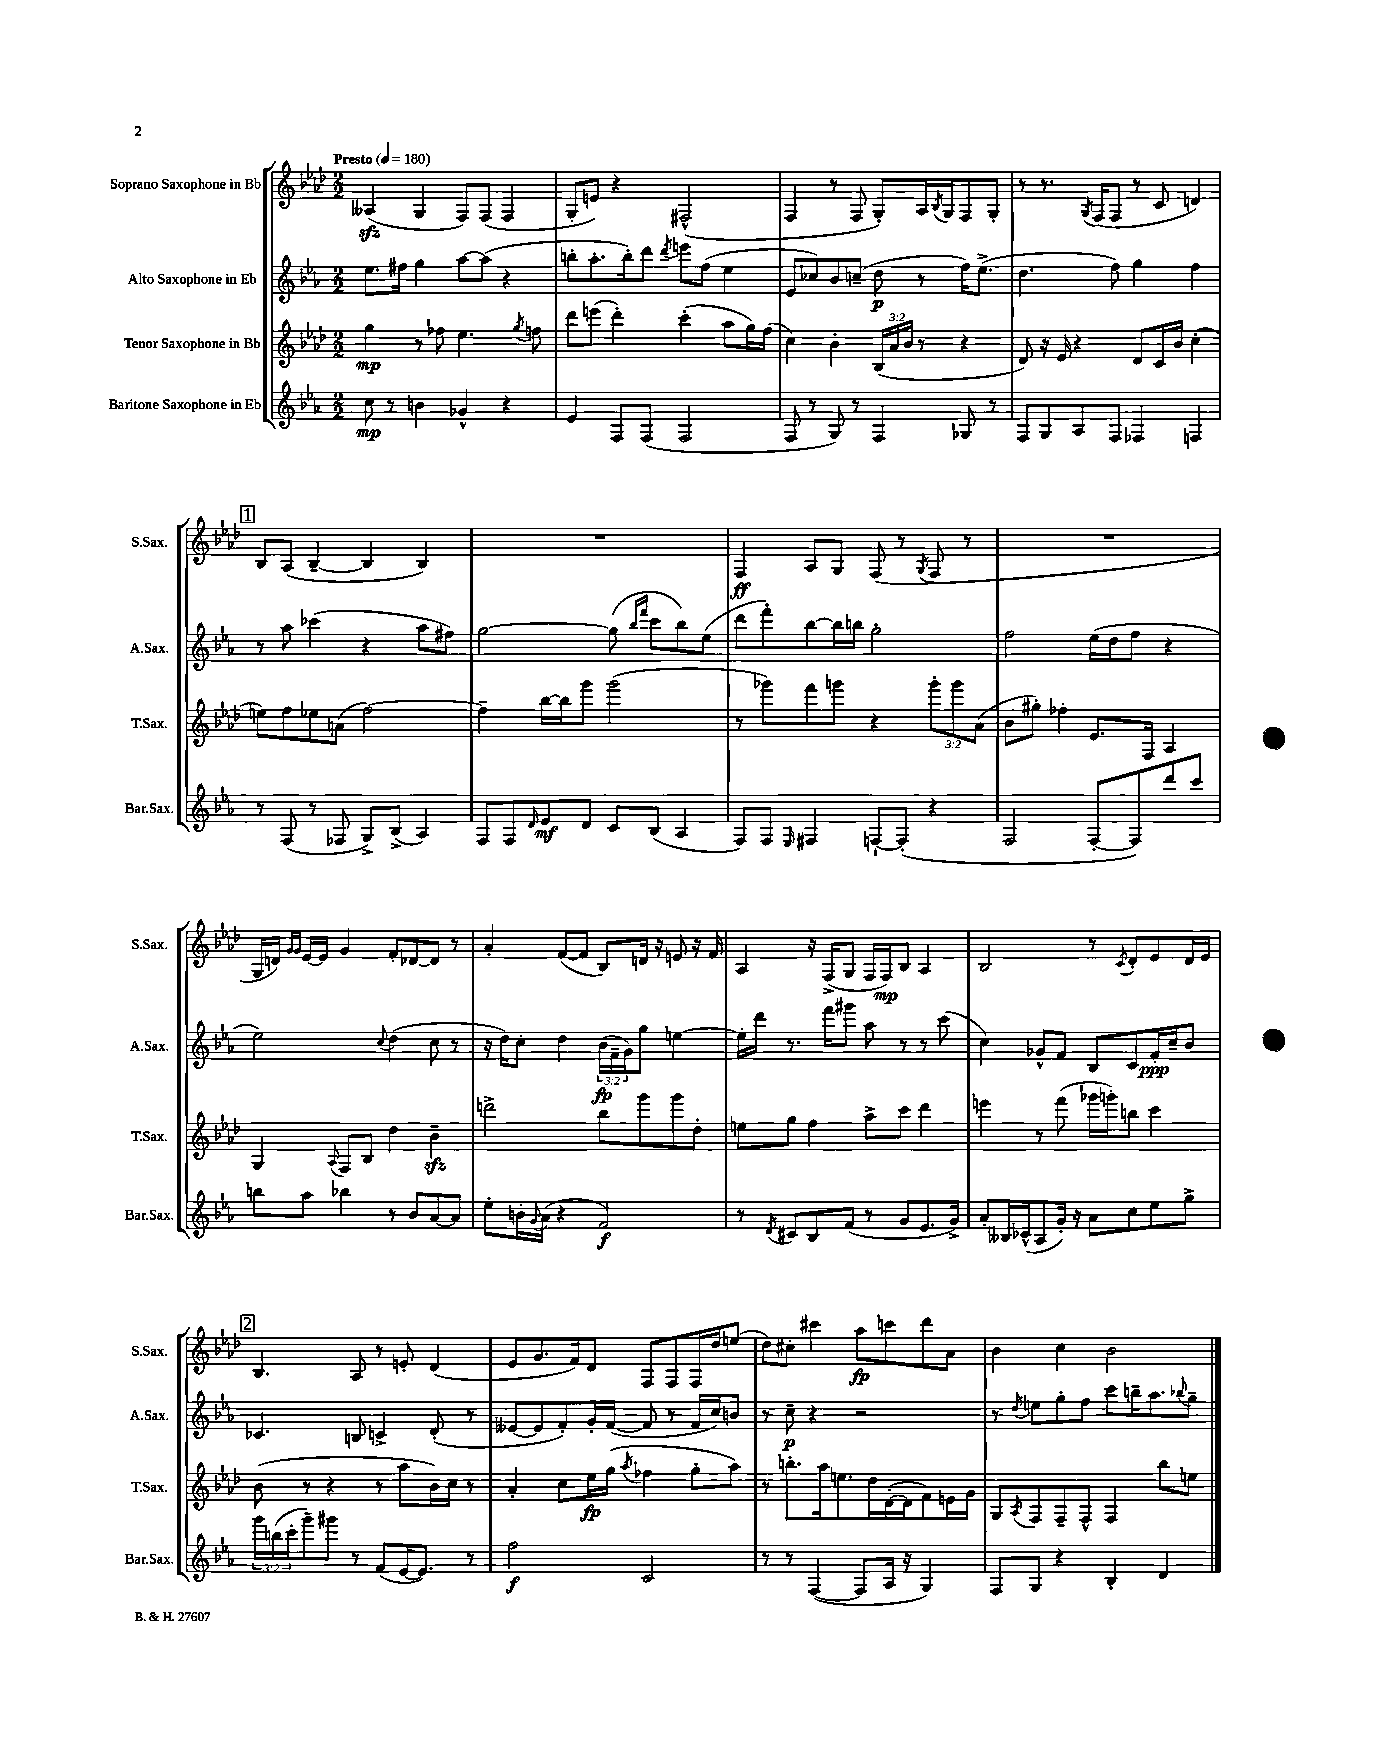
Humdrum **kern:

**kern	**kern	**kern	**kern
*staff4	*staff3	*staff2	*staff1
*clefG2	*clefG2	*clefG2	*clefG2
*k[b-e-a-]	*k[b-e-a-d-]	*k[b-e-a-]	*k[b-e-a-d-]
*M2/2	*M2/2	*M2/2	*M2/2
*MM180	*MM180	*MM180	*MM180
8cc	4gg	8.ee-	(4A--
8r	.	.	.
.	.	16ff#	.
4b	8r	4gg	4G
.	8ff-	.	.
4g-^^	4.ee-	[8aa-	8F)
.	.	(8aa-]	(8F
4r	.	4r	4F
.	8qgg	.	.
.	8ff	.	.
=	=	=	=
4e-	8ddd-	8bb'	8G'
.	(8eee	8.aa-'	8e)
8F	4ddd-')	.	4r
.	.	16bb')	.
(8F	.	8ddd	.
.	.	8qddd	.
2F	(4ccc'	8eee	(2F#^^
.	.	(8ff	.
.	8aa-	4ee-	.
.	16gg)	.	.
.	(16ff	.	.
=	=	=	=
8F	4cc)	8e-	4F
8r	.	8cc-)	.
8G)	4b-'	8b-	8r
8r	.	(8cc~	8F
4F	(24B-	8dd	8G')
.	24a-	.	.
.	24b-	.	.
.	8r	8r	16A-
.	.	.	8qB-
.	.	.	16G
8G-	4r	16ff)	8F
.	.	(8.ee-^	.
8r	.	.	8G'
=	=	=	=
8F	8d-)	4.dd	8r
8G	16r	.	8.r
.	16e-	.	.
8A-	4r	.	.
.	.	.	8qG
.	.	.	(16F
8F	.	8ff)	8F
4F-	8d-	4gg	8r
.	16c	.	8c
.	16b-	.	.
4F	(4cc'	4ff	4d)
=	=	=	=
8r	8ee)	8r	8B-
(8F	8ff	8aa-	(8A-
8r	8ee-	(4ccc-	[4B-~
8F-	(8a	.	.
8G^)	[2ff)	4r	4B-]
(8B-^	.	.	.
4A-)	.	8aa-	4B-)
.	.	8ff#)	.
=	=	=	=
8F	4ff~]	[2gg	1r
8F	.	.	.
16qqd	.	.	.
8e-	[16bb-	.	.
.	16bb-]	.	.
8d	8ggg	.	.
8c	(2ggg	(8gg]	.
.	.	16qqbb-	.
.	.	16qqfff	.
(8B-	.	8ccc	.
4A-	.	8bb-)	.
.	.	(8ee-	.
=	=	=	=
8F)	8r	8ddd	4F
8F	8ggg-)	8fff')	.
16qqE-	.	.	.
4F#	8fff	[8bb-	8A-
.	8ggg	16bb-]	8G
.	.	16bb	.
[8F`	4r	2gg'	(8F
(8F']	.	.	8r
.	.	.	8qG
4r	12ggg'	.	8F
.	12ggg	.	.
.	.	.	8r
.	(12a-	.	.
=	=	=	=
2F	8b-	2ff	1r
.	8gg#')	.	.
.	4ff-'	.	.
[8F'	8.e-	(16ee-	.
.	.	16dd	.
8F])	.	8ff	.
.	16F	.	.
8ddd	4A-	4r	.
8ccc	.	.	.
=	=	=	=
8bb	4G	2ee-)	16G
.	.	.	16d)
.	.	.	16qqg
.	.	.	16qqg
8aa-	.	.	[16e-
.	.	.	16e-]
.	8qqA-	.	.
4bb-	8F	.	4g
.	8B-	.	.
.	.	8qqcc	.
8r	4dd-	(4dd	8f'
8b-	.	.	[8d-
[8a-	4b-~	8cc	8d-]
8a-]	.	8r	8r
=	=	=	=
8ee-'	2ddd^	16r	4a-'
.	.	16dd)	.
16b'	.	8cc'	.
8qqg	.	.	.
(16a-	.	.	.
4r	.	4dd	([8f
.	.	.	8f]
2f)	8bb-	(24b-	8B-)
.	.	24f~	.
.	.	24g)	.
.	8ggg	8gg	16d
.	.	.	16r
.	8ggg	[4ee	8e
.	8dd-'	.	16r
.	.	.	16f
=	=	=	=
8r	8ee	16ee']	4A-
.	.	16ddd	.
8qd	.	.	.
8c#	8gg	8.r	.
8B-	4ff	.	16r
.	.	16fff	(16F^
(8f	.	8ggg#	8G
8r	8aa-^	8aa-	16F
.	.	.	16F)
8g	8ccc	8r	8B-
8.e-	4ddd-	8r	4A-
.	.	(8ccc	.
16g^)	.	.	.
=	=	=	=
8a-'	4eee	4cc)	2B-
16B--	.	.	.
(16c-^^	.	.	.
8A-	8r	8g-^^	.
16g')	(8fff	8f	.
16r	.	.	.
8a-	16ggg-	8B-	8r
.	16ggg')	.	.
.	.	.	8qc
8cc	8bb	8c	8d-'
8ee-	4ccc	16f'	8e-
.	.	16cc~	.
8gg^	.	8b-	16d-
.	.	.	16e-
=	=	=	=
24ggg	(8b-	4.c-	4.B-
(24bb	.	.	.
24ccc'	.	.	.
8ggg~)	8r	.	.
8ggg#	4r	.	.
8r	.	8B	8A-
(8f	8r	4c^	8r
[16e-	8aa-	.	8e'
8.e-])	.	.	.
.	16b-)	(8d'	(4d-
.	16cc	.	.
8r	8r	8r	.
=	=	=	=
2ff	4a-'	[8e--	8e-
.	.	8e--]	8.g
.	8cc	8f')	.
.	.	.	16f)
.	16ee-	16g'	8d-
.	(16gg	([16f	.
.	8qaa-	.	.
2c	4ff-	8f]	8F
.	.	8r	8F
.	8gg'	16f	16F
.	.	16cc)	16dd-
.	8aa-)	8b	(8ee
=	=	=	=
8r	8r	8r	8dd-)
8r	8.bb'	8cc~	8cc#'
([4F	.	4r	4ccc#
.	16aa-	.	.
.	8.ee	.	.
8F]	.	2r	8aa-
.	16dd-	.	.
16A-	([16d-'	.	8ccc
16r	16d-]	.	.
4G)	8f)	.	8ddd-
.	16e	.	8a-
.	16g	.	.
=	=	=	=
8F	8G	8r	4b-
.	8qA-	8qdd	.
8G	8F	8ee	.
4r	8F~	8gg'	4cc
.	8F^^	8ff	.
4B-'	4F	8ccc	2b-
.	.	16bb~	.
.	.	8.aa-	.
4d	8bb-	.	.
.	.	8qqbb-	.
.	8ee	8gg~	.
==	==	==	==
*-	*-	*-	*-
